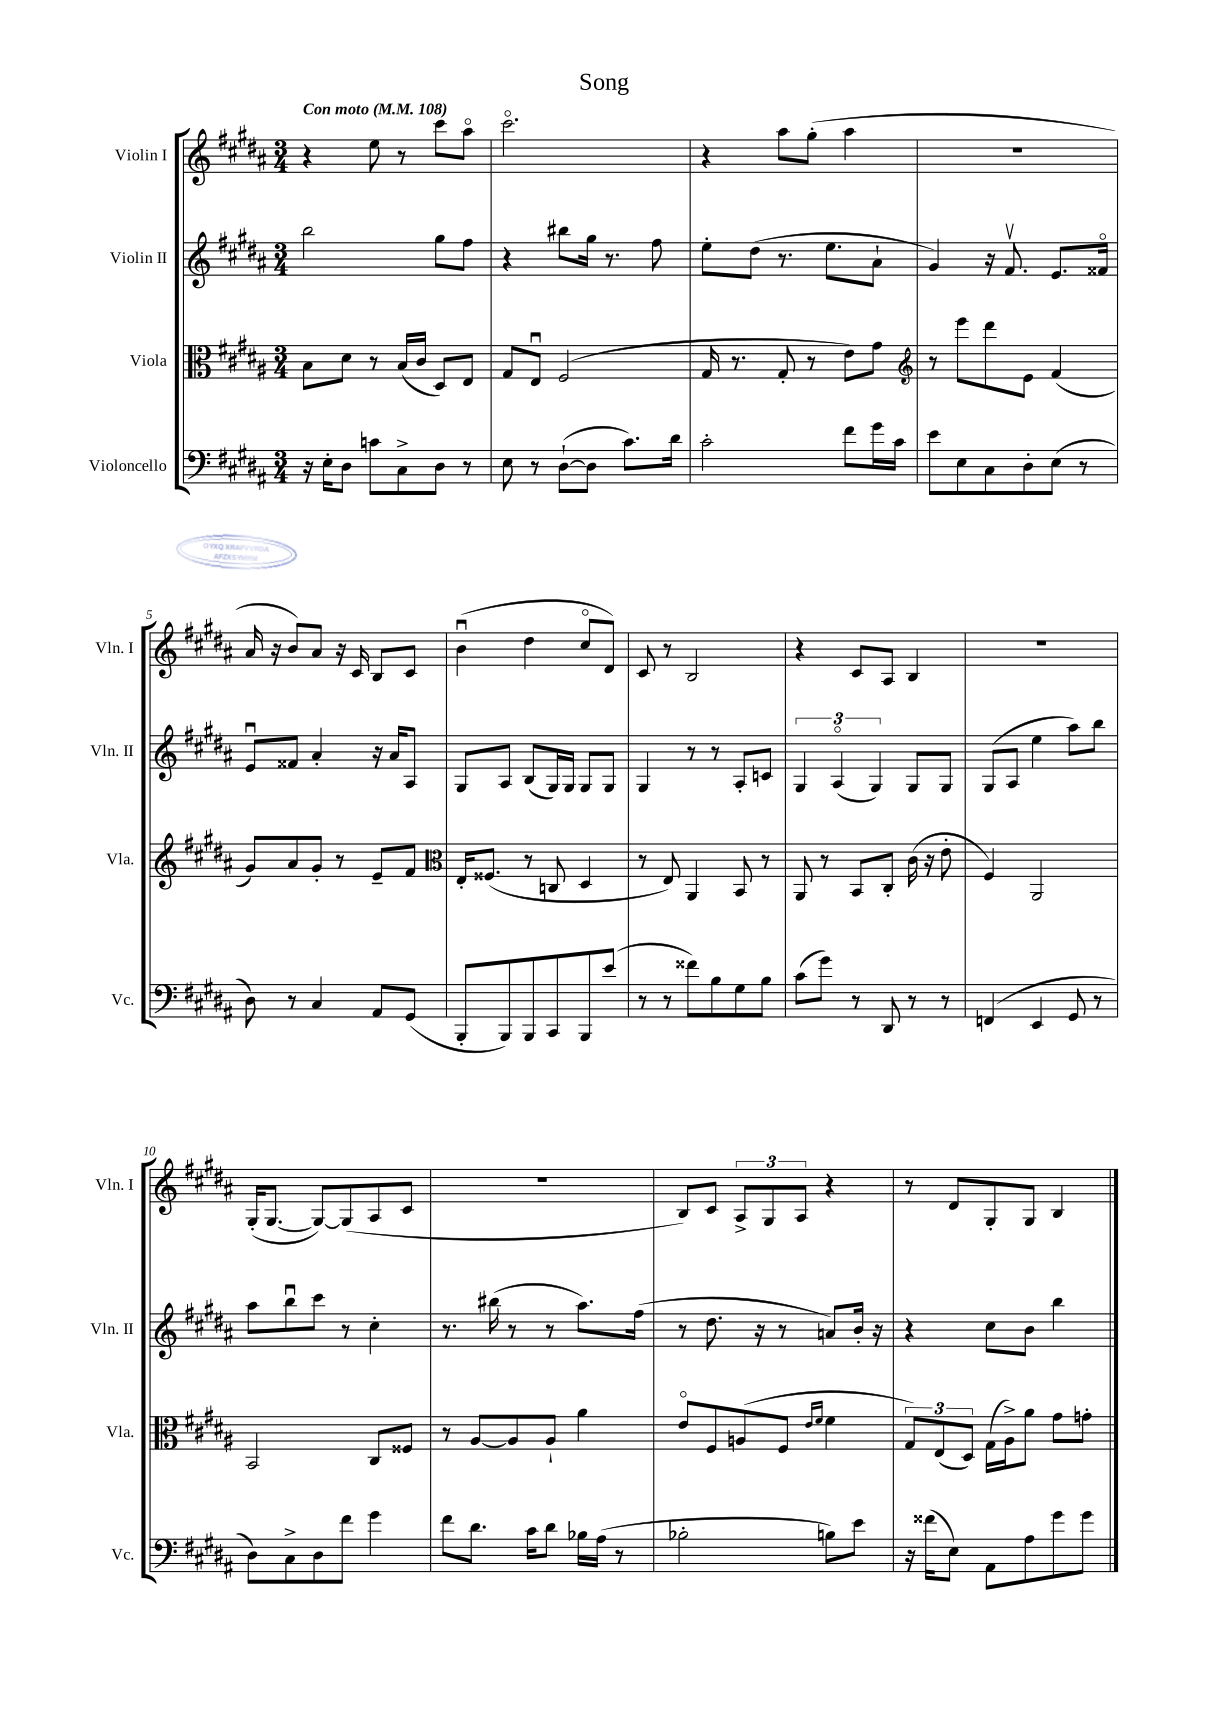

**kern	**kern	**kern	**kern
*staff4	*staff3	*staff2	*staff1
*clefF4	*clefC3	*clefG2	*clefG2
*k[f#c#g#d#a#]	*k[f#c#g#d#a#]	*k[f#c#g#d#a#]	*k[f#c#g#d#a#]
*M3/4	*M3/4	*M3/4	*M3/4
*MM108	*MM108	*MM108	*MM108
16r	8B	2bb	4r
16E'	.	.	.
8D#	8d#	.	.
8c	8r	.	8ee
8C#^	(16B	.	8r
.	16c#	.	.
8D#	8D#)	8gg#	8ccc#
8r	8E	8ff#	8aa#o
=	=	=	=
8E	8G#	4r	2.ccc#o
8r	8Eu	.	.
([8D#`	(2F#	8bb#	.
8D#]	.	16gg#	.
.	.	8.r	.
8.c#)	.	.	.
.	.	8ff#	.
16d#	.	.	.
=	=	=	=
2c#'	16G#	8ee'	4r
.	8.r	.	.
.	.	(8dd#	.
.	8G#'	8.r	8aa#
.	8r	.	(8gg#'
.	.	8.ee	.
8f#	8e)	.	4aa#
16g#	8g#	8a#`	.
16c#	.	.	.
=	=	=	=
*	*clefG2	*	*
8e	8r	4g#)	2.r
8E	8eee	.	.
8C#	8ddd#	16r	.
.	.	8.f#v	.
8D#'	8e	.	.
(8E	(4f#	8.e	.
8r	.	.	.
.	.	16f##o	.
=	=	=	=
8D#)	8g#)	8eu	16a#
.	.	.	16r
8r	8a#	8f##	8b)
4C#	8g#'	4a#'	8a#
.	8r	.	16r
.	.	.	16c#
8AA#	8e~	16r	8B
.	.	16a#	.
(8GG#	8f#	8A#	8c#
=	=	=	=
*	*clefC3	*	*
8BBB'	16E'	8G#	(4bu
.	(8.F##	.	.
8BBB)	.	8A#	.
8BBB	8r	(8B	4dd#
8CC#	8C	16G#)	.
.	.	16G#	.
8BBB	4D#	8G#	8cc#o
(8e	.	8G#	8d#)
=	=	=	=
8r	8r	4G#	8c#
8r	8E)	.	8r
8f##)	4AA#	8r	2B
8B	.	8r	.
8G#	8BB	8A#'	.
8B	8r	8c	.
=	=	=	=
(8c#	8AA#	6G#	4r
8g#)	8r	.	.
.	.	(6A#o	.
8r	8BB	.	8c#
.	.	6G#)	.
8DD#	8C#'	.	8A#
8r	(16c#	8G#	4B
.	16r	.	.
8r	8e'	8G#	.
=	=	=	=
(4FF	4F#)	(8G#	2.r
.	.	8A#	.
4EE	2AA#	4ee	.
8GG#	.	8aa#)	.
8r	.	8bb	.
=	=	=	=
8D#)	2BB	8aa#	(16G#'
.	.	.	[8.G#
8C#^	.	8bbu	.
8D#	.	8ccc#	8G#_)
8f#	.	8r	(8G#]
4g#	8C#	4cc#'	8A#
.	8F##	.	8c#
=	=	=	=
8f#	8r	8.r	2.r
8.d#	[8A#	.	.
.	.	(16bb#	.
.	8A#]	8r	.
16c#	.	.	.
8d#	8A#`	8r	.
16B-	4a#	8.aa#)	.
(16A#	.	.	.
8r	.	.	.
.	.	(16ff#	.
=	=	=	=
2B-'	8eo	8r	8B)
.	8F#	8.dd#	8c#
.	(8A	.	12A#^
.	.	16r	.
.	.	.	12G#
.	8F#	8r	.
.	.	.	12A#
.	16qqe	.	.
.	16qqf#	.	.
8B)	4f#	8a)	4r
8e	.	16b'	.
.	.	16r	.
=	=	=	=
16r	12G#)	4r	8r
(16f##	.	.	.
.	(12E	.	.
8E)	.	.	8d#
.	12D#)	.	.
8AA#	(16G#	8cc#	8G#'
.	16A#^)	.	.
8A#	8a#	8b	8G#
8g#	8g#	4bb	4B
8g#	8g'	.	.
==	==	==	==
*-	*-	*-	*-
